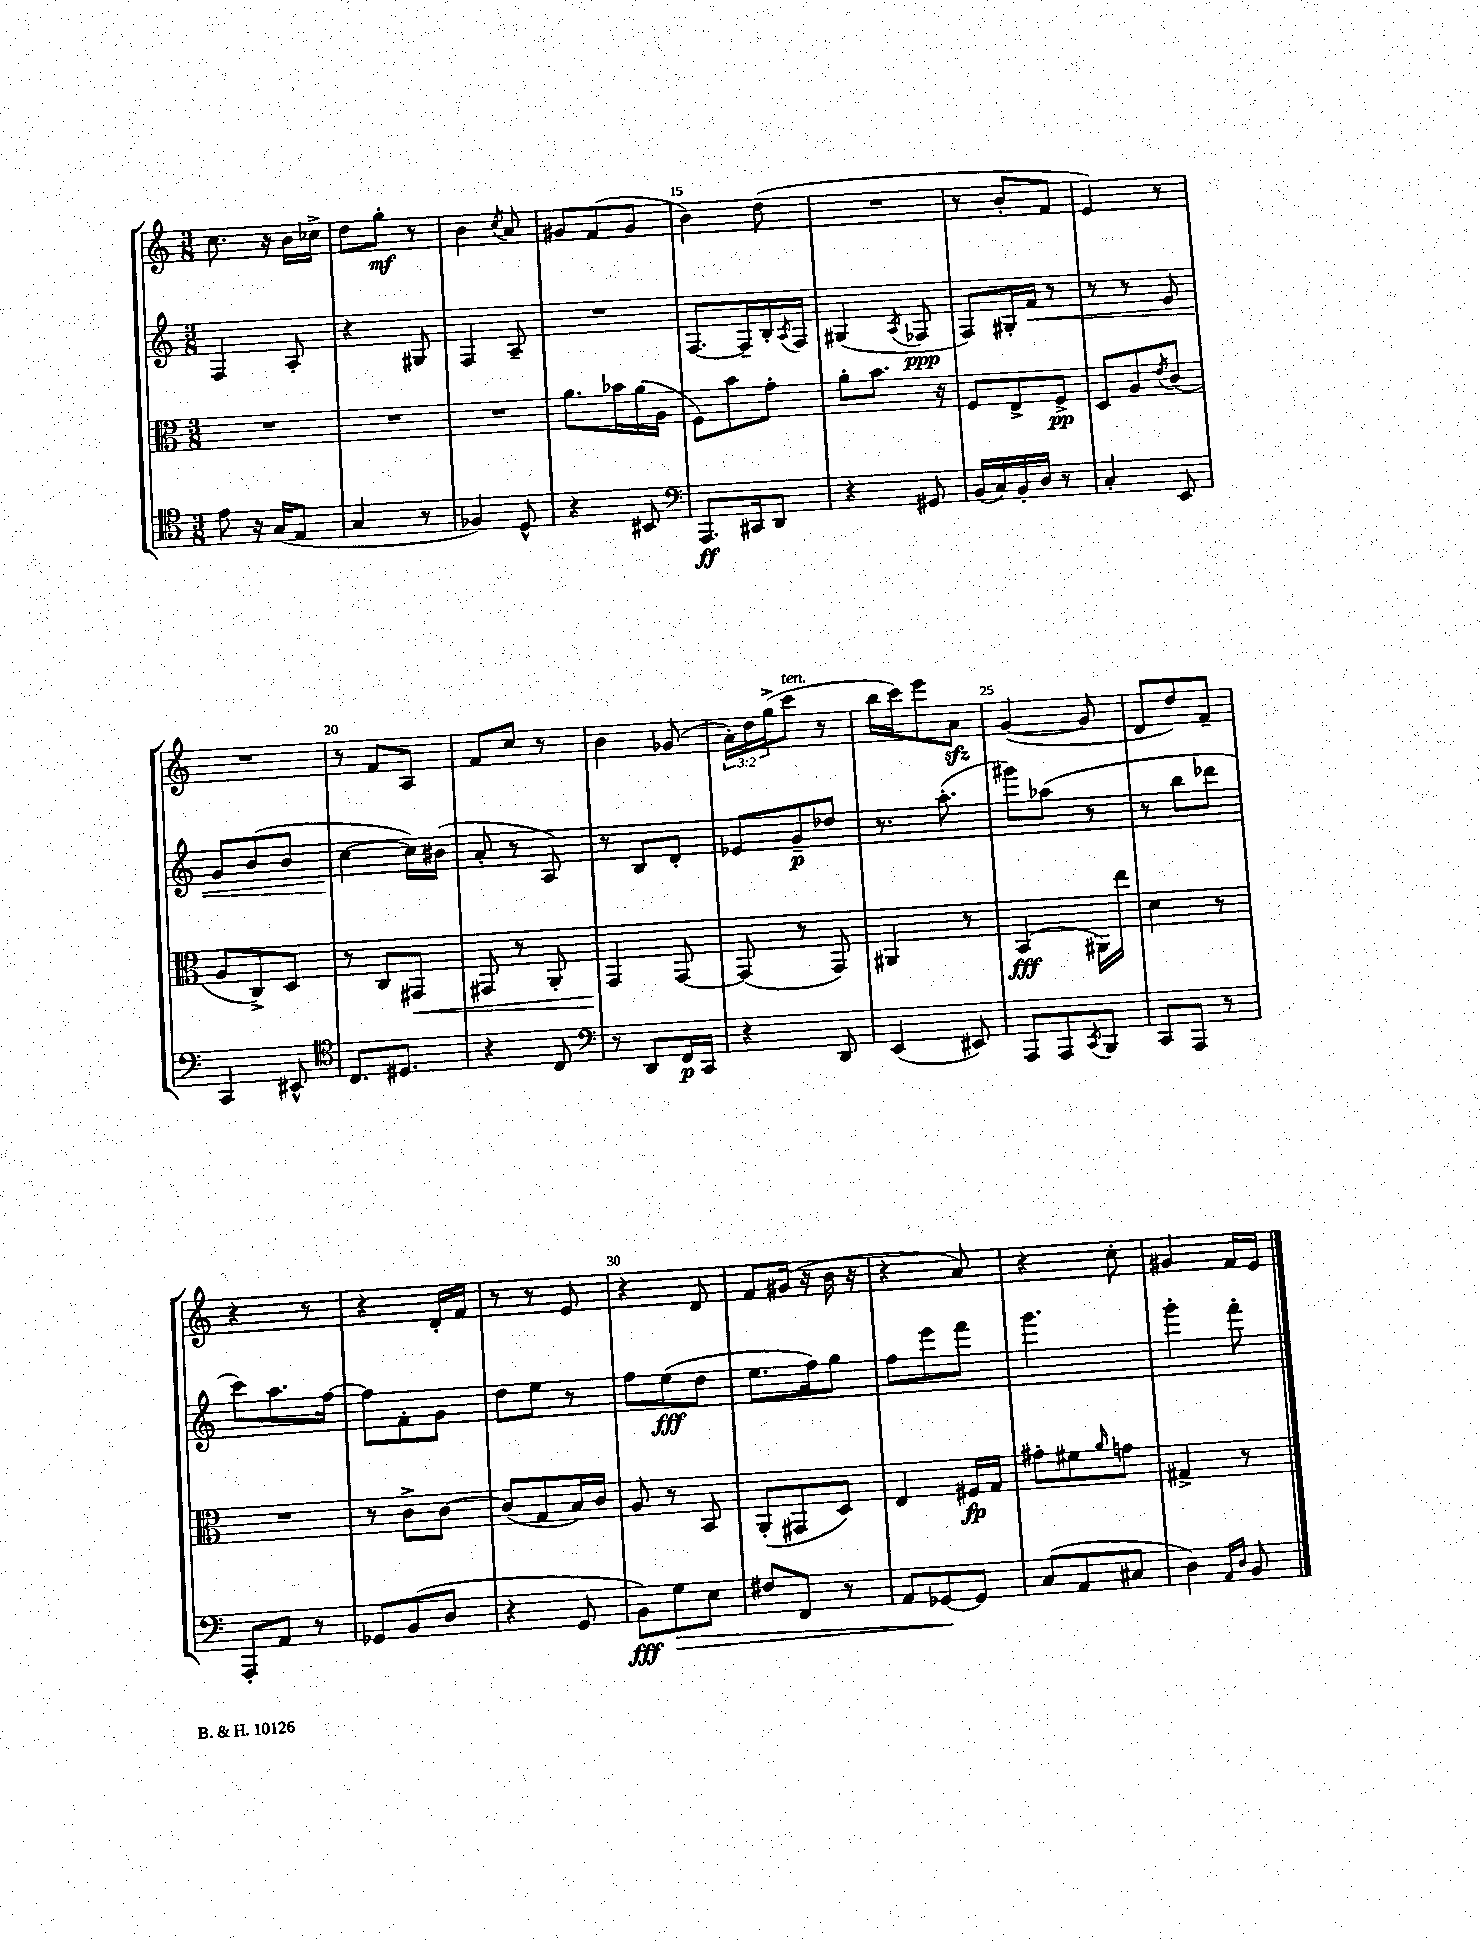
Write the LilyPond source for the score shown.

<<
\new StaffGroup <<
\new Staff = "s0" {
    \clef treble \key c \major \numericTimeSignature \time 3/8 \override Staff.TupletNumber.text = #tuplet-number::calc-fraction-text
    c''8. r16 b'16 ces''16-> |
    d''8 g''8-.\mf r8 |
    b'4 \acciaccatura { c''8 } a'8 |
    gis'8 f'8( gis'8 |
    b'4) d''8( |
    R4. |
    r8 b'8-. f'8 |
    e'4) r8 |
    R4. |
    r8 f'8 a8 |
    f'8 c''8 r8 |
    b'4 ges'8( |
    \tuplet 3/2 { a'16-.) d''16 g''16->( } c'''8^\markup { \italic "ten." } r8 |
    b''16 c'''16) e'''8 a'8\sfz |
    g'4~( g'8 |
    d'8 d''8) f'8-- |
    r4 r8 |
    r4 d'16-. f'16 |
    r8 r8 e'8 |
    r4 d'8 |
    f'8 gis'16( r16 b'16 r16 |
    r4 a'8) |
    r4 c''8-. |
    gis'4 f'16 e'16 \bar "|." |
}
\new Staff = "s1" {
    \clef treble \key c \major \numericTimeSignature \time 3/8
    f4 a8-. |
    r4 gis8 |
    f4 a8-- |
    R4. |
    f8.~ f16-- b16-. \acciaccatura { a8 } f16 |
    gis4( \acciaccatura { a8 } fes8\ppp |
    f8) gis16-. f'16\< r8 |
    r8 r8 e'8 |
    g'8 b'8( b'8 |
    c''4~\! c''16) bis'16( |
    a'8-. r8 a8) |
    r8 b8 d'8-. |
    ees'8 g'8--\p des''8 |
    r8. a''8.-.( |
    gis'''8) aes''8( r8 |
    r8 b''8 des'''8 |
    c'''8) a''8. f''16~ |
    f''8 f'8-. g'8 |
    d''8 e''8 r8 |
    f''8 e''8\fff( d''8 |
    e''8. f''16) g''8 |
    f''8 e'''8 f'''8 |
    g'''4. |
    g'''4-. f'''8-. \bar "|." |
}
\new Staff = "s2" {
    \clef alto \key c \major \numericTimeSignature \time 3/8
    R4. |
    R4. |
    R4. |
    a'8. bes'16 a'16( a16 |
    f8) b'8 g'8-. |
    a'8-. b'8. r16 |
    f8 e8-> f8->\pp |
    d8 a8 \acciaccatura { e'8 } c'8( |
    a8 c8->) d8 |
    r8 c8 gis,8\< |
    gis,8 r8 a,8-. |
    g,4\! g,8~ |
    g,8( r8 g,8) |
    ais,4 r8 |
    b,4\fff( ais,16) e''16 |
    d'4 r8 |
    R4. |
    r8 c'8-> c'8~ |
    c'8( g8 b16) c'16 |
    a8 r8 b,8 |
    a,8-.( gis,8 d8) |
    e4 fis16\fp g16 |
    gis'8-. fis'8 \grace { a'16 } g'8 |
    gis4-> r8 \bar "|." |
}
\new Staff = "s3" {
    \clef tenor \key c \major \numericTimeSignature \time 3/8
    e'8 r16 g16( e8 |
    g4 r8 |
    fes4) d8-^ |
    r4 bis,8 |
    \clef bass a,,8.\ff cis,16 d,8 |
    r4 gis,8 |
    b,16( c16) b,16-. d16 r8 |
    c4-. e,8 |
    c,4 eis,8-^ |
    \clef tenor c8. dis8. |
    r4 c8 |
    \clef bass r8 d,8 f,16\p c,16 |
    r4 d,8 |
    e,4( eis,8) |
    a,,8 a,,8 \acciaccatura { c,8 } b,,8 |
    c,8 a,,8 r8 |
    a,,8-. a,8 r8 |
    ges,8 b,8( d8 |
    r4 g,8 |
    b,8\fff) g8\> e8 |
    fis8 f,8 r8 |
    a,8 ges,8~\! ges,8 |
    c8( a,8 cis8 |
    d4) \grace { a,16 d16 } b,8 \bar "|." |
}
>>
>>
\layout { \context { \Score currentBarNumber = #11 \override BarNumber.break-visibility = ##(#f #t #t) barNumberVisibility = #(every-nth-bar-number-visible 5) } }
